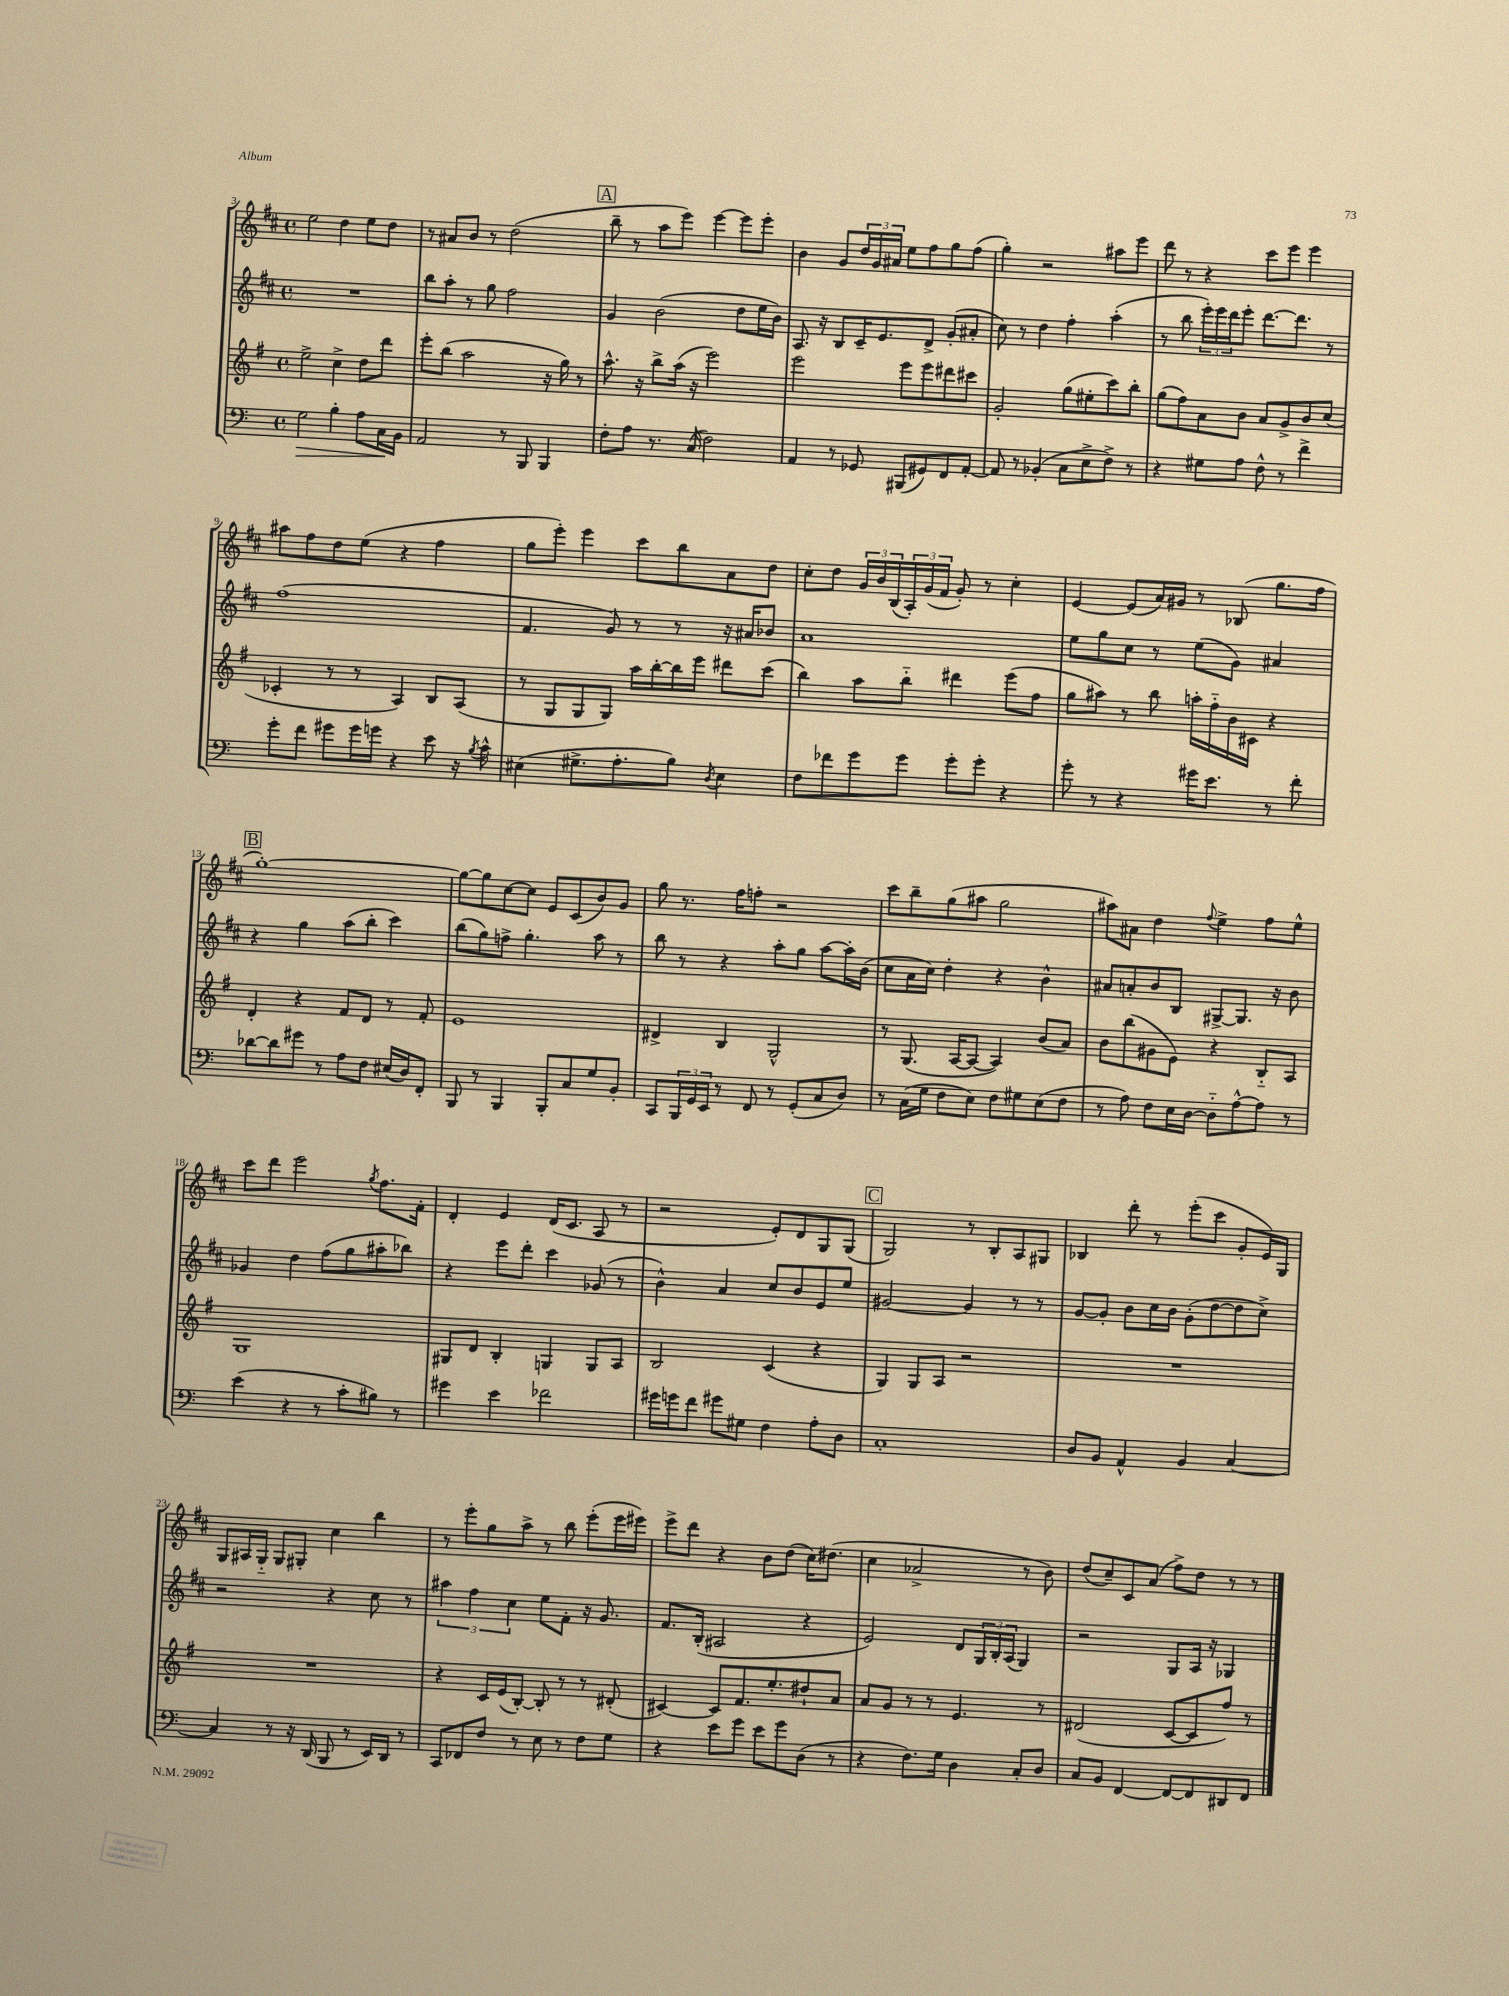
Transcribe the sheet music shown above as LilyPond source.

<<
\new StaffGroup <<
\new Staff = "s0" {
    \clef treble \key d \major \defaultTimeSignature \time 4/4
    e''2 d''4 e''8 d''8 |
    r8 ais'8 b'8 r8 d''2( |
    \mark \markup { \box "A" } b''8-- r8 a''8 e'''8) e'''4~ e'''8 e'''8-. |
    b'4 g'8 \tuplet 3/2 { d''16 g'16 ais'16 } e''8 fis''8 g''8 fis''8( |
    g''4-.) r2 ais''8 e'''8 |
    d'''8 r8 r4 cis'''8 e'''8 e'''4 |
    ais''8 fis''8 d''8 e''8( r4 fis''4 |
    g''8 e'''8-.) e'''4 cis'''8 b''8 a'8 d''8 |
    cis''8-. d''8 \tuplet 3/2 { g'16 b'16 b16( } \tuplet 3/2 { a16-.) g'16( fis'16 } g'8-.) r8 cis''4-. |
    e'4~ e'8( a'16) gis'16 r8 bes8( g''8. fis''16 |
    \mark \markup { \box "B" } g''1~-.) |
    g''8~ g''8 cis''8~ cis''8 e'8 cis'8( b'8) g'8 |
    g''8 r8. fis''16 f''8-. r2 |
    cis'''8 b''8-- g''8( ais''8 g''2 |
    ais''8) ais'8 d''4 \appoggiatura { fis''8 } e''4-> fis''8 e''8-^ |
    cis'''8 d'''8 e'''2 \acciaccatura { g''8 } fis''8. fis'16-. |
    d'4-. e'4 d'16( cis'8. a8 r8 |
    r2 e'8-.) d'8 g8 g8( |
    \mark \markup { \box "C" } g2) r8 b8-. a8 gis8 |
    bes4 d'''8-. r8 e'''8-.( cis'''8 g'8-. e'16) g16 |
    g8 ais16 g16-_ g8 gis8-. cis''4 b''4 |
    r8 e'''8-. g''8 a''8-> r8 b''8 e'''8-.( e'''16 eis'''16) |
    e'''8-> d'''8 r4 b'8 d''8( cis''16) dis''8.( |
    cis''4 aes'2-> r8 b'8) |
    d''8( cis''8--) cis'8 a'8( fis''8->) d''8 r8 r8 \bar "|." |
}
\new Staff = "s1" {
    \clef treble \key d \major \defaultTimeSignature \time 4/4
    R1 |
    b''8 a''8-. r8 g''8 fis''2 |
    \mark \markup { \box "A" } g'4 b'2( d''8 e''16 b'16) |
    a8. r16 b8 cis'16-- e'8. d'8-> g'8-.( ais'8-. |
    cis''8) r8 d''4 fis''4-. a''4-.( |
    r8 b''8 \tuplet 3/2 { e'''16-.) e'''16 d'''16 } e'''8-. d'''8.~ d'''8. r8 |
    fis''1( |
    fis'4. g'8) r8 r8 r16 ais'16 bes'8 |
    a'1 |
    e''8 g''8 cis''8 r8 e''8( g'8) ais'4 |
    \mark \markup { \box "B" } r4 g''4 a''8( b''8-. cis'''4) |
    b''8( g''8) f''8-> g''4.-. a''8 r8 |
    b''8 r8 r4 a''8-. g''8 a''8~ a''16-. b'16( |
    cis''8 a'16 cis''16) d''4-. r4 b'4-^ |
    ais'8 a'8-. b'8 b8 gis8~-> gis8. r16 b'8 |
    ges'4 d''4 fis''8( g''8 ais''8-. bes''8) |
    r4 e'''8 d'''8-. cis'''4 ges'8( r8 |
    b'4-^) a'4 cis''8 b'8 e'8 e''8 |
    \mark \markup { \box "C" } gis'2~ gis'4 r8 r8 |
    g'8~ g'8-. b'8 cis''16 b'16 g'8-.( d''8~ d''8 cis''8->) |
    r2 r4 cis''8 r8 |
    \tuplet 3/2 { ais''4 fis''4 cis''4 } e''8 fis'8-. r16 g'8. |
    fis'8. b16-.( ais2 r4 |
    e'2) d'8 \tuplet 3/2 { g16 b16-. a16( } g4) |
    r2 g8 a16 r16 ges4 \bar "|." |
}
\new Staff = "s2" {
    \clef treble \key g \major \defaultTimeSignature \time 4/4
    e''2-> c''4-> d''8 d'''8 |
    e'''8-. b''8( a''2 r16 g''16) r8 |
    \mark \markup { \box "A" } a''8.-^ r16 b''8-> a''16( r16 e'''2) |
    e'''2 e'''8 e'''8 dis'''8 cis'''8 |
    g'2-. g''8( eis''8-. c'''8) b''8-. |
    g''8( fis''8) a'8 b'8 a'8 g'8-> b'8 c''8( |
    ces'4-. r8 r8 a4) b8 a8( |
    r8 g8 g8 g8) a''16 b''16~-. b''16 e'''16 dis'''8 c'''8( |
    b''4) a''8 b''8-_ dis'''4 e'''8( fis''8 |
    g''8 ais''8) r8 b''8 a''16-. fis''16-_ b'16 cis'16 r4 |
    \mark \markup { \box "B" } d'4-. r4 fis'8 d'8 r8 fis'8-. |
    e'1 |
    dis'4-> b4 g2-^ |
    r8 g8.( a16~ a8~ a4) b'8( a'8) |
    b'8 b''8( gis'8 e'8) r4 b8-_ a8 |
    g1 |
    gis8 d'8 b4-. g4 g8 a8 |
    b2 c'4( r4 |
    \mark \markup { \box "C" } g4) g8 a8 r2 |
    R1 |
    R1 |
    r4 c'16 e'16( b8~-.) b8-. r8 r8 dis'8-.( |
    cis'4~) cis'8 fis'8. e''8.-. dis''8-! a'8 |
    a'8 g'8 r8 r8 e'4. r8 |
    dis'2( c'8~ c'8 fis''8) r8 \bar "|." |
}
\new Staff = "s3" {
    \clef bass \key c \major \defaultTimeSignature \time 4/4
    g2\> b4-. a8 c16\! b,16 |
    a,2 r8 b,,8 b,,4 |
    \mark \markup { \box "A" } f8-. a8 r8. c16( f2) |
    a,4 r8 ges,8 bis,,8( gis,8) f,8 a,8~-. |
    a,8 r8 bes,4-.( c8 e8-> f8->) r8 |
    r4 gis8 a8 f8-^ r8 f'4-> |
    g'8-. f'8 gis'8 gis'16 g'16 r4 e'8 r16 \acciaccatura { b8 } c'16-^ |
    eis4( gis8.-> a8.-. b8) \acciaccatura { d8 } eis4 |
    f8 fes'8 g'8 g'8 g'8-. g'8-. r4 |
    g'8-. r8 r4 gis'16 e'8. r8 f'8-. |
    \mark \markup { \box "B" } des'8~ des'8 gis'8 r8 a8 f8 eis16( d16) f,8-. |
    b,,8 r8 b,,4 b,,8-. c8 g8 b,8-. |
    c,8 \tuplet 3/2 { b,,16 g,16 e,16 } r8 f,8 r8 g,8-.( c8 d8) |
    r8 c16( g16 f8 e8) f8 gis8 e8( f8 |
    r8 a8) f8 e16 d16~ d8-_ a8~-^ a8 r8 |
    e'4( r4 r8 c'8-. bis8) r8 |
    gis'4 e'4 fes'2 |
    gis'16 g'16 f'8 gis'8 gis8 f4 a8-. d8 |
    \mark \markup { \box "C" } c1-. |
    d8 b,8 a,4-^ b,4 c4~ |
    c4 r8 r16 d,16( b,,8 r8 e,16) d,16 r8 |
    c,8 fes,8 f8 r8 e8 r8 f8 g8 |
    r4 e'8 g'8 e'8 g'8 d8( r8 |
    r4 f8.) g16 d4 c8-. d8 |
    c8 b,8 f,4~ f,8~ f,8 dis,8 f,8 \bar "|." |
}
>>
>>
\layout { \context { \Score currentBarNumber = #3 } }
